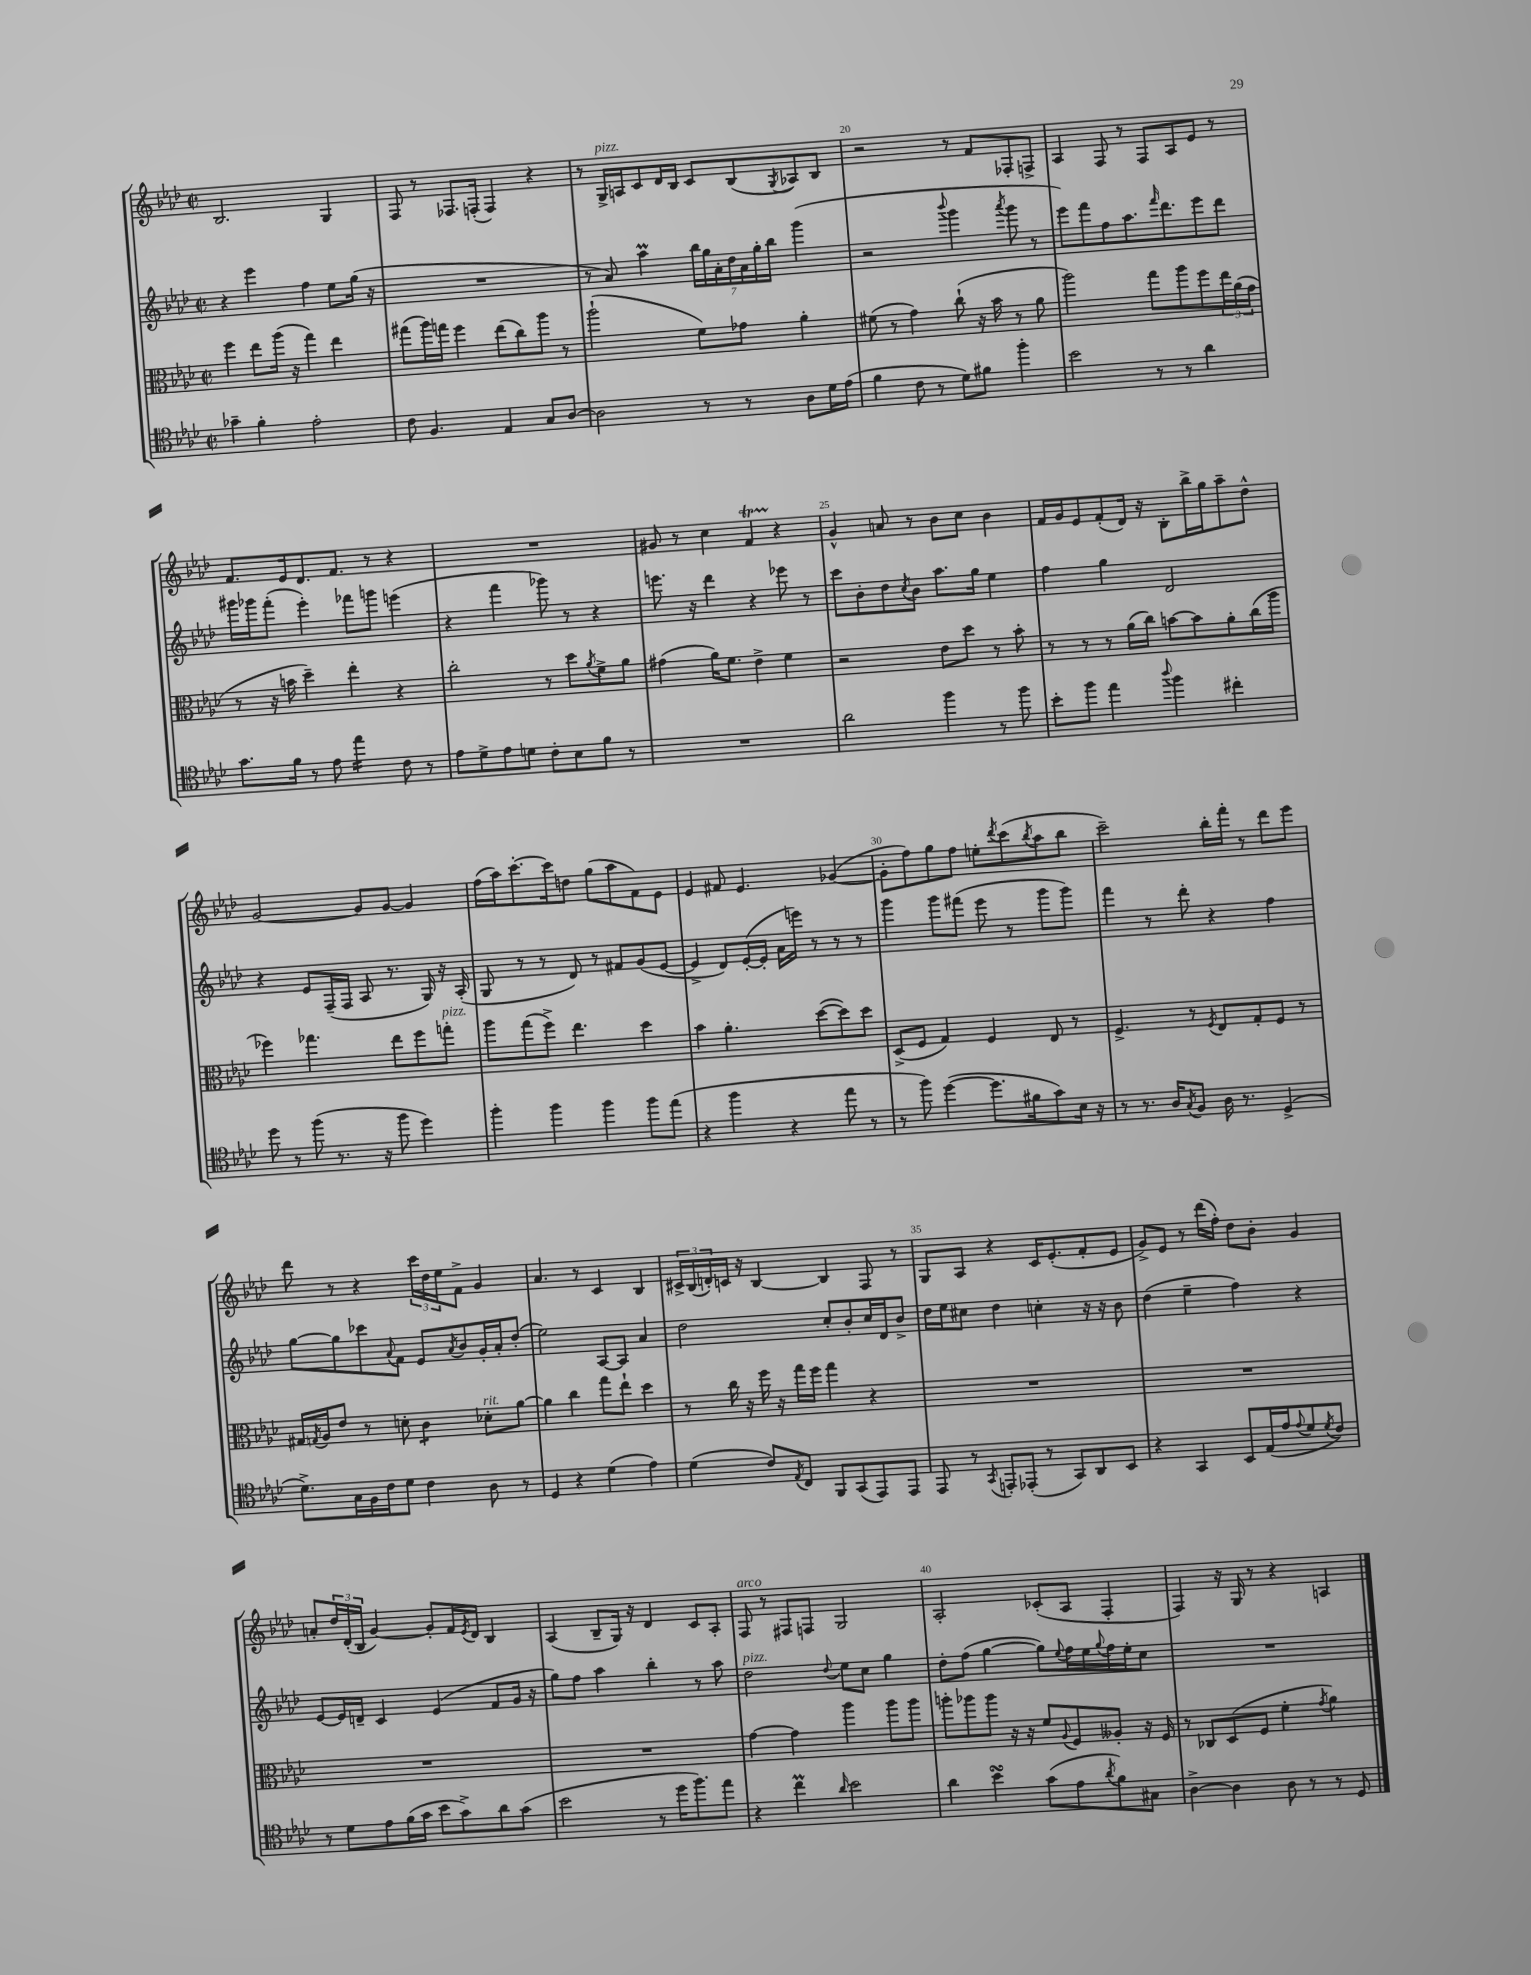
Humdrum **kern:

**kern	**kern	**kern	**kern
*part4	*part3	*part2	*part1
*staff4	*staff3	*staff2	*staff1
*clefC4	*clefC3	*clefG2	*clefG2
*k[b-e-a-d-]	*k[b-e-a-d-]	*k[b-e-a-d-]	*k[b-e-a-d-]
*M2/2	*M2/2	*M2/2	*M2/2
*met(c|)	*met(c|)	*met(c|)	*met(c|)
=17	=17	=17	=17
4g-X~\	4ff\	4r	2.B-/
4f'\	8ee-\L	4eee-\	.
.	(16aa-\Jk	.	.
.	16r	.	.
2e-'\	4gg\)	4ff\	.
.	4ee-\	8ee-\L	4G/
.	.	(16gg\Jk	.
.	.	16r	.
=18	=18	=18	=18
8c\	(8gg#X\L	1r	8F/
4.F/	16aa-\L)	.	8r
.	16ggn\JJ	.	.
.	4ff\	.	8.F-X/L
.	.	.	(16Fn'/Jk
4E-/	(8ee-\L	.	4F/)
.	8cc\)	.	.
8G/L	8aa-\J	.	4r
[8A-/J	8r	.	.
=19	=19	=19	=19
2A-\]	(2aa-`\	8r	8r
!	!	!	!LO:TX:a:i:t=pizz.
.	.	8a-/)	16G^/LL
.	.	.	16An/J
.	.	4aa-M\	8c/
.	.	.	16d-/L
.	.	.	16B-/JJ
8r	8f\L)	28bb-\LL	8c/L
.	.	28gg\	.
.	.	28a-'\	.
.	.	28dd-\	.
8r	8g-X\J	.	(8B-/
.	.	28a-\	.
.	.	28gg'\	.
.	.	28bb-\JJ	.
.	.	.	8qG/
8A-\L	4a-'\	(4ggg\	8A-X/)
16d-\L	.	.	8B-/J
(16e-\JJ	.	.	.
=20	=20	=20	=20
4f\	(8f#X\	2r	2r
.	8r	.	.
8c\	4g\)	.	.
8r	.	.	.
.	.	8qqbbb-/	.
8d-\L)	(8cc`\	4ggg\	8r
8f#X\J	16r	.	8f/L
.	16b-\	.	.
.	.	8qaaa-/	.
4ff'\	8r	8ggg\	8F-X'/
.	8a-\	8r	8Fn^/J
=21	=21	=21	=21
2b-\	2aa-\)	8eee-\L)	4A-/
.	.	8fff\	.
.	.	8ff\	8F/
.	.	8.aa-\	8r
8r	8gg\L	.	8F/L
.	.	16qqfff/	.
.	.	8.ddd-\	.
8r	8aa-\	.	8A-/
4a-\	8ff\	8eee-\	8e-/J
.	24ee-\L	8ddd-\J	8r
.	(24a-\	.	.
.	24g\JJ	.	.
!!LO:LB:g=z
=22	=22	=22	=22
8.g\L	8r	16ggg#X\LL	8.f/L
.	.	16ggg-X\J	.
.	16r	(8fff'\J	.
16f\Jk	16bn\	.	16e-/k
8r	4dd-~\)	4eee-'\)	8.d-/
8e-\	.	.	.
.	.	.	8.f/J
*tremolo	*	*	*
16ee-\LL	4ee-'\	8fff-X\L	.
16ee-\	.	.	.
16ee-\	.	8gggn\J	8r
16ee-\JJ	.	.	.
*Xtremolo	*	*	*
8c\	4r	(4eeen\	4r
8r	.	.	.
=23	=23	=23	=23
8e-\L	2cc'\	4r	1r
8d-^\	.	.	.
8e-\	.	4fff\	.
8dn\J	.	.	.
8c'\L	8r	8ggg-X\)	.
8B-\	8dd-\L	8r	.
.	8qa-/	.	.
8f\J	8f^\	4r	.
8r	8a-\J	.	.
=24	=24	=24	=24
1r	(4g#X\	8.eeen\	8g#X/
.	.	.	8r
.	.	16r	.
.	16a-\KL)	4ddd-\	4cc\
.	8.f\J	.	.
.	4e-^\	4r	4fT/
.	4f\	8eee-X\	4r
.	.	8r	.
=25	=25	=25	=25
2a-\	2r	8ccc\L	4g^^/
.	.	8b-'\	.
.	.	8dd-\	8an/
.	.	8qcc/	.
.	.	8b-\J	8r
4ff\	8e-\L	8.aa-\L	8b-\L
.	8dd-\J	.	8cc\J
.	.	16gg\Jk	.
8r	8r	4ee-\	4b-\
8ff\	8b-'\	.	.
=26	=26	=26	=26
8b-'\L	8r	4ff\	16f/LL
.	.	.	16g/J
8ff\J	8r	.	8e-/
4ee-\	8r	4gg\	(8f'/
.	(16a-\LL	.	16d-/Jk)
.	16cc\JJ)	.	16r
8qqaa-/	.	.	.
4ff\	[8bn\L	2d-/	8B-'\L
.	8b\]	.	16bb-^\L
.	.	.	16gg\J
4cc#X'\	8a-'\	.	8aa-~\
.	(16cc\L	.	8dd-^^\J
.	16aa-\JJ	.	.
!!LO:LB:g=z
=27	=27	=27	=27
8dd-\	4ff-X\)	4r	[2g/
8r	.	.	.
(8ff\	4.gg-X\	8e-/L	.
8.r	.	(16F~/L	.
.	.	16F/JJ	.
.	.	8A-/	8g/L]
16r	.	.	.
8ff\	8ee-\L	8.r	[8g/J
4dd-\)	8ff-\	.	4g/]
.	.	16G/)	.
!	!LO:TX:a:i:t=pizz.	!	!
.	8ggn'\J	16r	.
.	.	(16A-'/	.
=28	=28	=28	=28
4ff'\	8aa-\L	8G/	(16ff\LL
.	.	.	16aa-\J)
.	(8gg\	8r	[8.ccc'\
4ff\	8ff^\J)	8r	.
.	.	.	16ccc\k]
.	4.ee-\	8d-/)	8ddn\J
4ff\	.	8r	(8gg\L
.	.	8f#X/L	8aa-\
8ff\L	4dd-\	(8g/	8f\)
(8ee-\J	.	[8e-/J	8e-\J
=29	=29	=29	=29
4r	4b-\	4e-^/]	4e-/
4ff\	4.a-'\	8d-/L)	8f#X/
.	.	([16e-'/L	4.e-/
.	.	16e-'/JJ]	.
4r	.	16a-\LL	.
.	.	16eeen\JJ)	.
.	([8dd-\L	8r	.
8ee-\	8dd-\])	8r	([4g-X/
8r	8dd-\J	8r	.
=30	=30	=30	=30
8r	(8D-^/L	4ggg\	8g-'\L]
8ff\)	8F/J	.	8ff\)
([4dd-\	4G/)	8ggg\L	8gg\
.	.	(8fff#X\J	8ff\J
8.dd-\L]	4F/	8eee-\	8een'\L
.	.	.	8qddd-/
.	.	8r	(8ccc\
16f#X\k	.	.	.
.	.	.	8qbb-/
8g\)	8E-/	8ggg\L	8aa-\
16B-\Jk	8r	8ggg\J)	8bb-\J
16r	.	.	.
=31	=31	=31	=31
8r	4.F^/	4fff\	2ccc~\)
8.r	.	.	.
.	.	8r	.
16A-/KL	.	.	.
8qG/	.	.	.
8F/J	8r	8ddd-'\	.
.	8qF/	.	.
16A-\	8E-/L	4r	16bb-'\LL
8.r	.	.	16fff'\JJ
.	8G'/	.	8r
(4D-^/	8F/J	4ff\	8ddd-\L
.	8r	.	8eee-\J
!!LO:LB:g=z
=32	=32	=32	=32
8.d-^\L)	16G#X/LL	[8gg\L	8ddd-\
.	8qGn/	.	.
.	16A-/J	.	.
.	8e-/J	8gg\]	8r
16G\L	.	.	.
16F\	8r	8ccc-X\	4r
16c\J	.	.	.
.	.	8qqa-/	.
8d-\J	8dn'\	8f\J	.
*	*tremolo	*	*
4c\	8c\L	8e-/L	24ccc\LL
.	.	.	24dd-\
.	.	.	24ee-\J
.	.	8qa-/	.
.	8c\J	8b-/	8f^\J
*	*Xtremolo	*	*
!	!LO:TX:a:i:t=rit.	!	!
8A-\	8d-X'\L	16g'/L	4g/
.	.	16a-'/J	.
8r	[8a-\J	(8dd-'/J	.
=33	=33	=33	=33
4D-/	4a-\]	2ee-\)	4.a-/
4r	4cc\	.	.
.	.	.	8r
(4d-\	8gg\L	[8A-/L	4c/
.	8ee-`\J	8A-/J]	.
4e-\)	4dd-\	4a-/	4B-/
=34	=34	=34	=34
(4d-\	8r	2dd-\	24c#X^/LL
.	.	.	(24B-/
.	.	.	24dn'/)
.	16cc\	.	16cn/JJ
.	16r	.	16r
8c/L)	16ff\	.	[4B-/
.	16r	.	.
8qE-/	.	.	.
8C/J	16gg\LL	.	.
.	16ff\JJ	.	.
8FF/L	4gg\	8cc'/L	4B-/]
(8GG/	.	8b-'/	.
8EE-/)	4r	16cc/L	8F/
.	.	16d-/J	.
8EE-/J	.	8b-^/J	8r
=35	=35	=35	=35
8EE-/	1r	16dd-\LL	8G/L
.	.	16ee-\J	.
8r	.	8cc#X\J	8A-/J
8qGG/	.	.	.
8EEn'/L	.	4dd-\	4r
(8EE-X'/J	.	.	.
8r	.	4ccn'\	16c/KL
.	.	.	(8.e-'/
8GG/L)	.	.	.
8AA-/	.	16r	8f'/
.	.	16r	.
8BB-/J	.	8b-\	8e-/J
=36	=36	=36	=36
4r	1r	(4dd-\	8g^/L)
.	.	.	8e-/J
4GG/	.	4ee-~\	8r
.	.	.	(16ddd-\LL
.	.	.	16ff'\JJ)
8BB-/L	.	4ff\)	8dd-\L
(16E-/L	.	.	8b-'\J
16e-/J	.	.	.
8qqe-/	.	.	.
8d-/	.	4r	4g/
8qd-/	.	.	.
8c/J)	.	.	.
!!LO:LB:g=z
=37	=37	=37	=37
8r	1r	[8e-/L	8an'/L
8d-\L	.	16e-/L]	24dd-/L
.	.	.	(24d-'/
.	.	16dn~/JJ	.
.	.	.	24B-/JJ
8e-\	.	4c/	[4g/)
(16f\L	.	.	.
16g\JJ	.	.	.
8b-\L	.	(4e-/	8g'/L]
8g^\)	.	.	16f/L
.	.	.	8qe-/
.	.	.	16d-/JJ
8a-\	.	8f/L	4B-/
(8g\J	.	16g/Jk	.
.	.	16r	.
=38	=38	=38	=38
2b-\	1r	8gg\L)	(4A-/
.	.	8ff\J	.
.	.	4aa-\	8B-~/L
.	.	.	16G/Jk)
.	.	.	16r
8r	.	4bb-'\	4d-/
16dd-\KL	.	.	.
8.ff\)	.	.	.
.	.	8r	8c/L
8ee-\J	.	8aa-\	8A-'/J
=39	=39	=39	=39
!	!	!	!LO:TX:a:i:t=arco
!	!	!LO:TX:a:i:t=pizz.	!
4r	[4g\	2dd-\	8F/
.	.	.	8r
4ccm\	4g\]	.	8F#X/L
.	.	.	8Fn/J
16qqa-/	.	8qqdd-/	.
2b-\	4aa-\	8ee-\L	2G/
.	.	8cc\J	.
.	8aa-\L	4gg\	.
.	8aa-\J	.	.
=40	=40	=40	=40
4a-\	8aan'\L	8dd-'\L	2A-'/
.	8aa-X\	(8ff\J	.
4b-sSSS\	8aa-\J	[4gg\	.
.	16r	.	.
.	16r	.	.
(8g\L	8f/L	8gg\L])	(8c-X'/L
.	8qqA-/	8qqee-/	.
8e-\	8F/	16ff\L	8A-/J
.	.	16ee-\	.
8qa-/	.	8qqgg/	.
8f\)	8A--X'/J	16ff\	4F'/
.	.	16ee-'\J	.
8G#X\J	16r	8cc\J	.
.	16F/	.	.
=41	=41	=41	=41
[4A-^\	8r	1r	4F/)
.	8C-X/L	.	.
4A-\]	(8D-/	.	16r
.	.	.	16G/
.	8F/J	.	8r
8A-\	4f'\	.	4r
8r	.	.	.
.	8qg/	.	.
8r	4a-\)	.	4An/
8D-/	.	.	.
==	==	==	==
*-	*-	*-	*-
